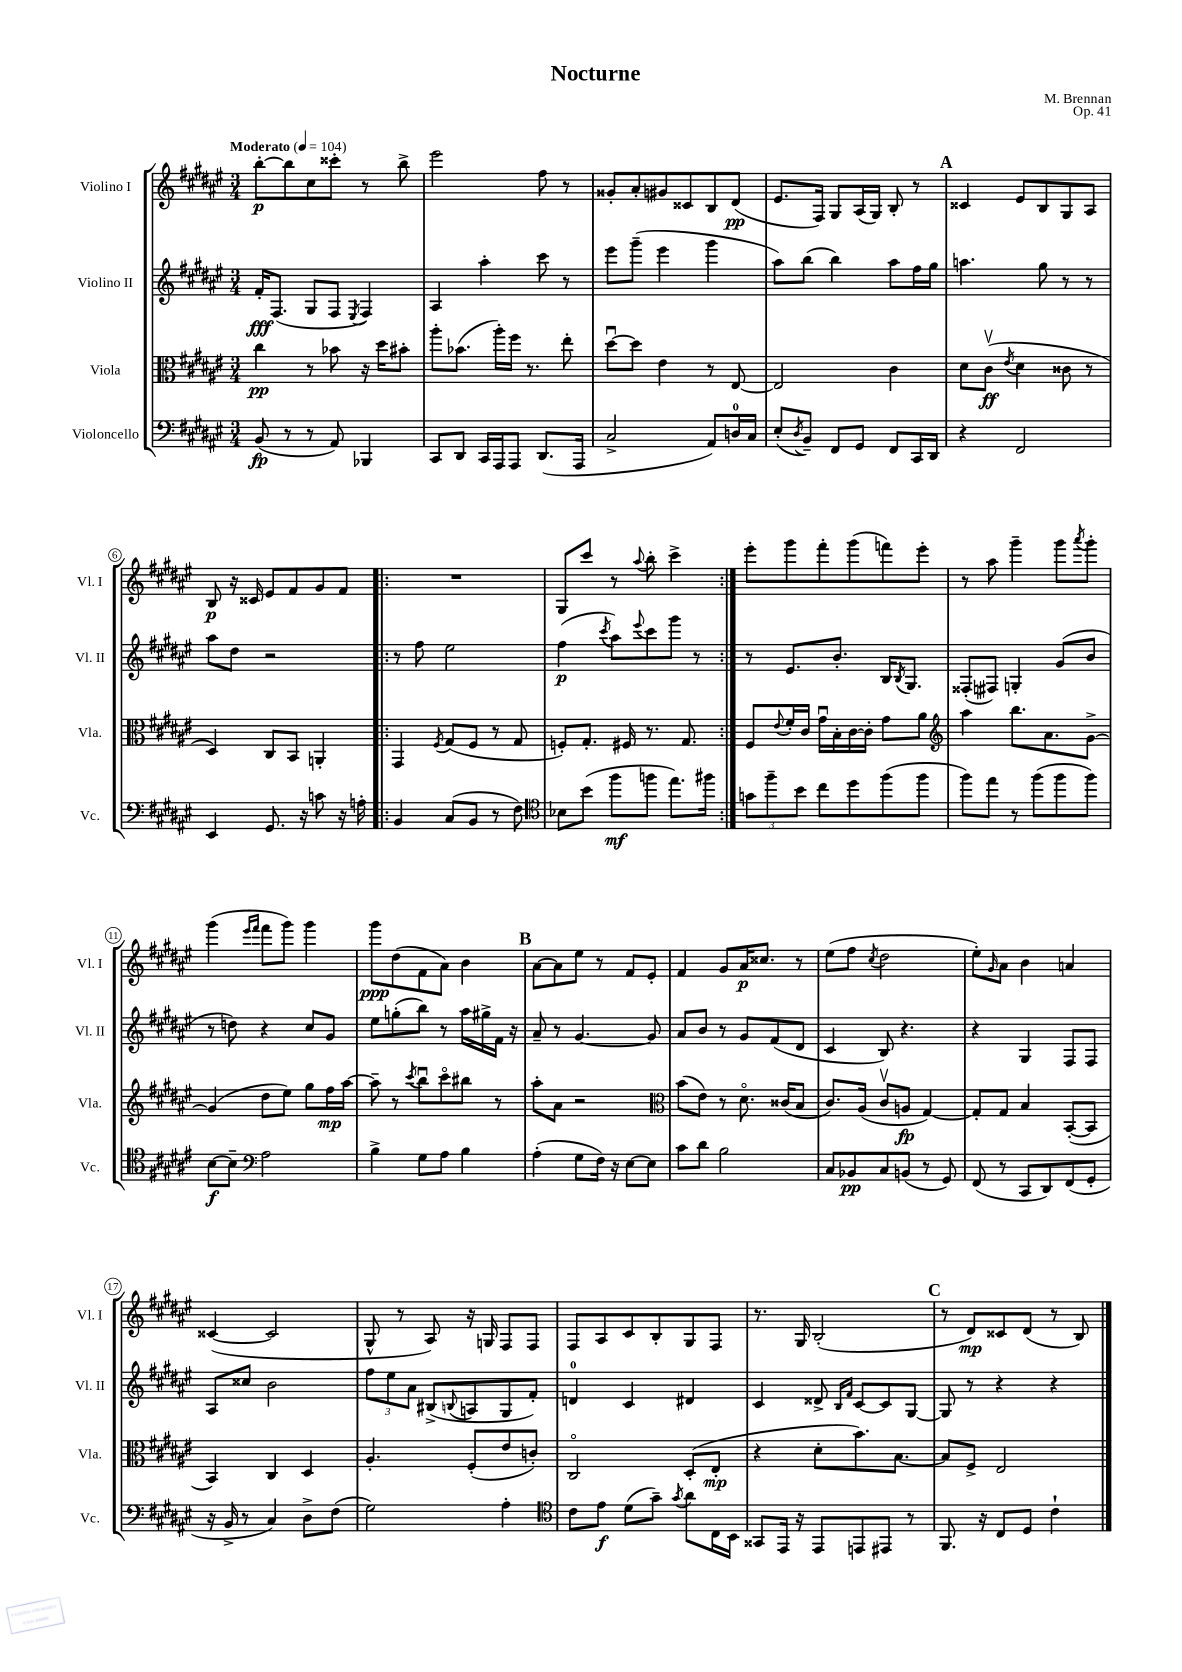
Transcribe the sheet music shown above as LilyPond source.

\header { title = "Nocturne" composer = "M. Brennan" opus = "Op. 41" }
<<
\new StaffGroup <<
\new Staff = "s0" \with { instrumentName = "Violino I" shortInstrumentName = "Vl. I" } {
    \clef treble \key fis \major \numericTimeSignature \time 3/4 \tempo "Moderato" 4 = 104
    b''8~-.\p b''8 cis''8 cisis'''8-. r8 b''8-> |
    eis'''2 fis''8 r8 |
    gisis'8-. ais'8-. gis'8 cisis'8 b8 dis'8\pp( |
    eis'8. fis16) gis8 ais16( gis16) b8-. r8 |
    \mark \markup { \bold "A" } cisis'4 eis'8 b8 gis8 ais8 |
    b8\p r16 cisis'16 eis'8 fis'8 gis'8 fis'8 |
    \repeat volta 2 { R2. |
    gis8 cis'''8 r8 \appoggiatura { ais''8 } b''8-. cis'''4-> | }
    eis'''8-. gis'''8 fis'''8-. gis'''8( f'''8) eis'''8-. |
    r8 ais''8 gis'''4-- gis'''8 \acciaccatura { ais'''8 } gis'''8-. |
    gis'''4( \grace { eis'''16 fis'''16 } fis'''8 gis'''8) gis'''4 |
    gis'''8\ppp dis''8( fis'8 ais'8) b'4 |
    \mark \markup { \bold "B" } ais'8~ ais'8 eis''8 r8 fis'8 eis'8-. |
    fis'4 gis'8 ais'16\p cisis''8. r8 |
    eis''8( fis''8 \acciaccatura { cis''8 } dis''2 |
    eis''8-.) \grace { gis'16 } ais'8 b'4 a'4 |
    cisis'4~( cisis'2 |
    gis8-^ r8 ais8) r16 g16 fis8 fis8 |
    fis8 ais8 cis'8 b8-. gis8 fis8 |
    r8. gis16 b2-.( |
    \mark \markup { \bold "C" } r8 dis'8\mp) cisis'8 dis'8( r8 b8) \bar "|." |
}
\new Staff = "s1" \with { instrumentName = "Violino II" shortInstrumentName = "Vl. II" } {
    \clef treble \key fis \major \numericTimeSignature \time 3/4
    fis'16-.\fff fis8.( gis8 fis8 \acciaccatura { eis8 } fis4) |
    ais4 ais''4-. cis'''8 r8 |
    eis'''8 gis'''8--( eis'''4 gis'''4 |
    ais''8) b''8( b''4) ais''8 fis''16 gis''16 |
    \mark \markup { \bold "A" } a''4. gis''8 r8 r8 |
    ais''8 dis''8 r2 |
    \repeat volta 2 { r8 fis''8 eis''2 |
    fis''4\p( \acciaccatura { cis'''8 } ais''8) \appoggiatura { eis'''8 } cis'''8 gis'''8 r8 | }
    r8 eis'8. b'8.-. b16 \acciaccatura { b8 } gis8. |
    fisis8-.( fis8) g4-. gis'8( b'8 |
    r8 d''8) r4 cis''8 gis'8 |
    eis''8 g''8-.( b''8) r8 ais''16 gis''16-> fis'16 r16 |
    \mark \markup { \bold "B" } ais'8-- r8 gis'4.~ gis'8 |
    ais'8 b'8 r8 gis'8 fis'8( dis'8 |
    cis'4 b8) r4. |
    r4 gis4 fis8 fis8 |
    ais8 cisis''8 b'2 |
    \tuplet 3/2 { fis''8 eis''8 ais'8 } bis8->( \appoggiatura { b8 } a8 gis8 fis'8-.) |
    d'4-0 cis'4 dis'4 |
    cis'4 disis'8-> \grace { b16 fis'16 } cis'8~ cis'8 gis8~ |
    \mark \markup { \bold "C" } gis8 r8 r4 r4 \bar "|." |
}
\new Staff = "s2" \with { instrumentName = "Viola" shortInstrumentName = "Vla." } {
    \clef alto \key fis \major \numericTimeSignature \time 3/4
    cis''4\pp r8 bes'8 r16 dis''16 bis'8-. |
    ais''8-. bes'8.( ais''16-.) fis''16 r8. eis''8-. |
    dis''8~\downbow dis''8 eis'4 r8 eis8~ |
    eis2 cis'4 |
    \mark \markup { \bold "A" } dis'8 cis'8\upbow\ff( \acciaccatura { eis'8 } dis'4 cisis'8 r8 |
    dis4) cis8 b,8 a,4-. |
    \repeat volta 2 { gis,4 \acciaccatura { fis8 } gis8( fis8 r8 gis8 |
    f8-.) gis8.-. fis16 r8. gis8. | }
    fis8 \appoggiatura { eis'8 } fis'16-. cis'16 gis'16\downbow b16-. cis'16~ cis'16-. gis'8 ais'8 |
    \clef treble ais''4 b''8. ais'8. gis'8~-> |
    gis'4( dis''8 eis''8) gis''8 fis''16\mp ais''16~ |
    ais''8-- r8 \acciaccatura { cis'''8 } b''8\downbow cis'''8\flageolet bis''8 r8 |
    \mark \markup { \bold "B" } ais''8-. ais'8 r2 |
    \clef alto b'8( eis'8) r8 dis'8.\flageolet cisis'16( b8 |
    cis'8.) ais16( cis'8\upbow a8\fp gis4~) |
    gis8-. gis8 b4 b,8~-.( b,8 |
    b,4) cis4 dis4 |
    ais4.-. fis8-.( eis'8 c'8-.) |
    cis2\flageolet dis8-.( eis8-.\mp |
    r4 dis'8-. b'8.) b8.~ |
    \mark \markup { \bold "C" } b8 fis8-> eis2 \bar "|." |
}
\new Staff = "s3" \with { instrumentName = "Violoncello" shortInstrumentName = "Vc." } {
    \clef bass \key fis \major \numericTimeSignature \time 3/4
    b,8\fp( r8 r8 ais,8) bes,,4 |
    cis,8 dis,8 cis,16 ais,,16 ais,,8 dis,8.( ais,,16 |
    cis2-> ais,8) d16-0 cis16 |
    eis8-.( \acciaccatura { dis8 } b,8--) fis,8 gis,8 fis,8 cis,16 dis,16 |
    \mark \markup { \bold "A" } r4 fis,2 |
    eis,4 gis,8. r16 c'8 r16 a16-. |
    \repeat volta 2 { b,4 cis8( b,8 r8 fis8) |
    \clef tenor bes8 b'8( fis''8\mf f''8 eis''8.) fis''16 | }
    \tuplet 3/2 { g'8 fis''8-- b'8 } cis''8 dis''8 fis''8( fis''8 |
    fis''8) eis''8 r8 fis''8( fis''8 fis''8) |
    b8~\f b8-- \clef bass ais2 |
    b4-> gis8 ais8 b4 |
    \mark \markup { \bold "B" } ais4-.( gis8 fis16) r16 eis8~ eis8 |
    cis'8 dis'8 b2 |
    cis8 bes,8\pp cis8 b,8( r8 gis,8) |
    fis,8( r8 cis,8 dis,8) fis,8( gis,8-. |
    r16 b,16-> r8 cis4) dis8-> fis8( |
    gis2) ais4-. |
    \clef tenor cis'8 eis'8\f dis'8( gis'8--) \acciaccatura { gis'8 } ais'8 cis16 b,16 |
    gisis,8 eis,16 r16 eis,8 e,8 eis,8 r8 |
    \mark \markup { \bold "C" } fis,8. r16 cis8 dis8 cis'4-! \bar "|." |
}
>>
>>
\layout { \context { \Score \override BarNumber.stencil = #(make-stencil-circler 0.1 0.3 ly:text-interface::print) } }
